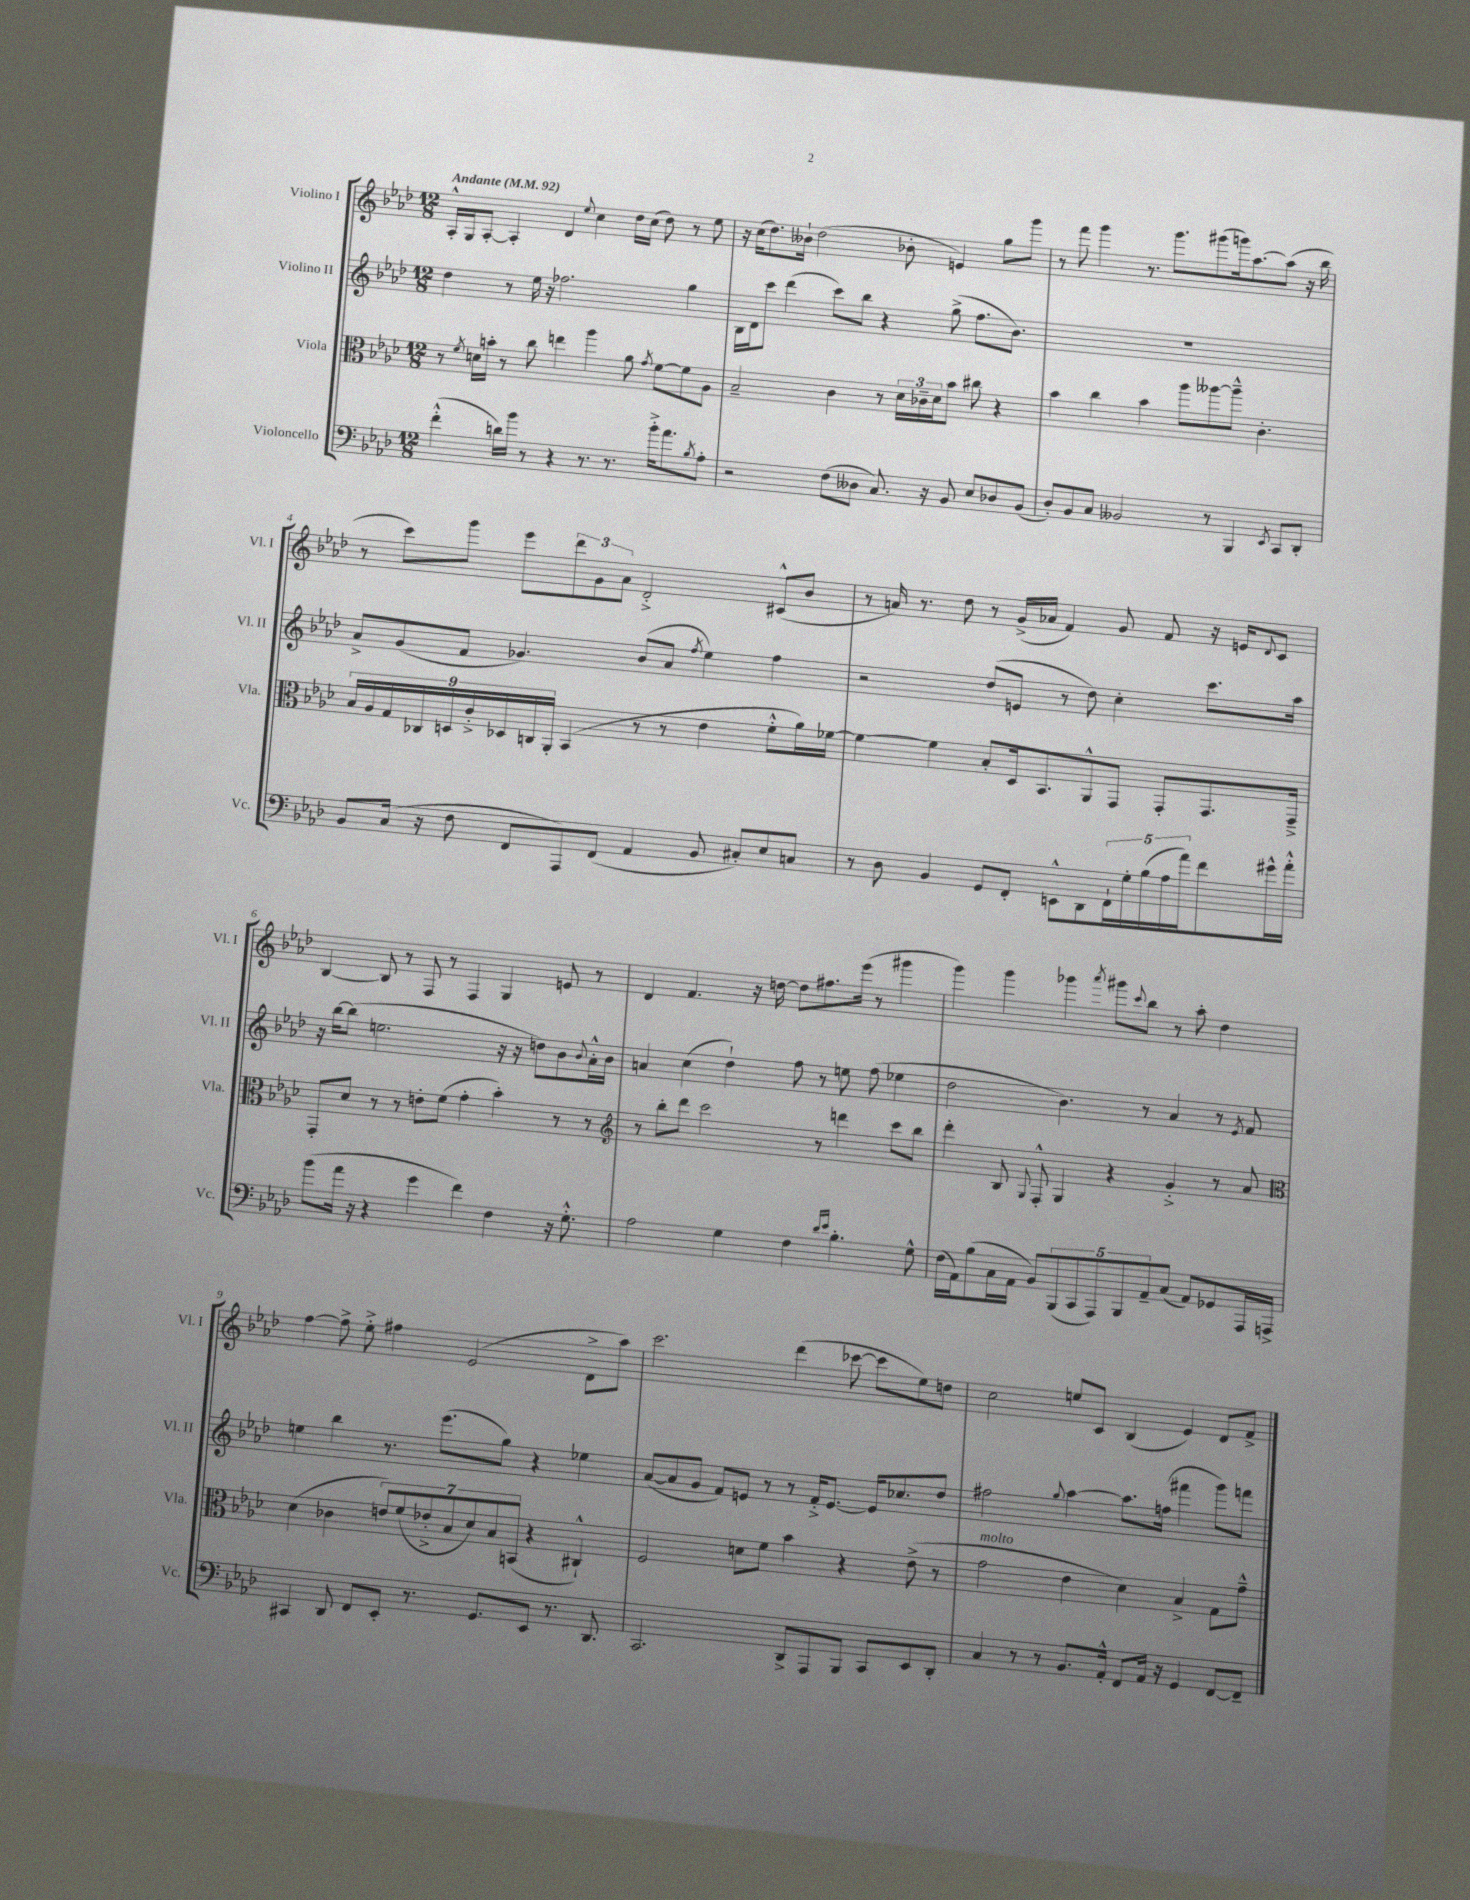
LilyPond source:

<<
\new StaffGroup <<
\new Staff = "s0" \with { instrumentName = "Violino I" shortInstrumentName = "Vl. I" } {
    \clef treble \key aes \major \numericTimeSignature \time 12/8 \tempo "Andante" 4 = 92
    aes16-.-^ g16 aes8~-. aes4-. des'4 \appoggiatura { ees''8 } c''4 des''16 c''16( des''8) r8 ees''8 |
    r16 c''16( des''8.) beses'16-! des''2( bes'8-. e'4) g''8 g'''8 |
    r8 f'''8 g'''4 r8. g'''8. gis'''8( g'''16) aes''8.~ aes''8( r16 bes''16 |
    r8 c'''8) g'''8 ees'''8 \tuplet 3/2 { des'''8 g'8 aes'8 } des'2-.-> cis'8-^( bes'8 |
    r8 a'16) r8. des''8 r8 g'16->( aes'16 f'4) g'8 f'8 r16 e'16 \appoggiatura { des'8 } c'8 |
    bes4~ bes8 r8 f8 r8 f4 g4 e'8 r8 |
    des'4 f'4. r16 d''16~ d''8 fis''8. ees'''16( r8 gis'''4 |
    g'''4) g'''4 ges'''4 \acciaccatura { aes'''8 } gis'''8 \appoggiatura { c'''8 } bes''8 r8 aes''8-. des''4 |
    f''4~ f''8-> ees''8-.-> fis''4 ees'2( des'8-> aes''8) |
    c'''2. des'''4( ces'''8~ ces'''8 ees''8) d''8 |
    c''2 e''8 c'8 bes4( ees'4) des'8 f'8-> \bar "|." |
}
\new Staff = "s1" \with { instrumentName = "Violino II" shortInstrumentName = "Vl. II" } {
    \clef treble \key aes \major \numericTimeSignature \time 12/8
    des''4 r8 ees''16 r16 fes''2. g''4 |
    bes16 des'16 c'''8 des'''4( c'''8) bes''8 r4 g''8->( f''8. bes'8.) |
    R1. |
    aes'8-> g'8( f'8 ges'4.) bes'8( aes'8 \acciaccatura { f''8 } ees''4) f''4 |
    r2 des''8( e'8 r8 des''8) c''4-. c'''8. aes''16 |
    r16 bes''16~ bes''8( e''2. r16 r16 d''8) bes'8 \appoggiatura { bes'8 } aes'16-.-^ bes'16 |
    a'4 c''4( des''4-!) f''8 r8 e''8 f''8( ees''4 |
    des''2 bes'4.) r8 aes'4 r8 \acciaccatura { ees'8 } f'8 |
    e''4 bes''4 r8. ees'''8.( g''8) r4 ees''4 |
    aes'8~( aes'8 g'8 f'8) e'8 r8 r8 f'16-.-> e'8.~ e'16 ces''8. des''8 |
    fis''2 \appoggiatura { g''8 } aes''4~ aes''8. f''16( fis'''4 g'''8) f'''8 \bar "|." |
}
\new Staff = "s2" \with { instrumentName = "Viola" shortInstrumentName = "Vla." } {
    \clef alto \key aes \major \numericTimeSignature \time 12/8
    r8 \acciaccatura { f'8 } d'16 b'16-. r8 c''8 e''4 aes''4 aes'8 \acciaccatura { g'8 } f'8~ f'8 aes8 |
    bes2-- c'4 r8 \tuplet 3/2 { des'16 ces'16-- des'16 } bes'8 cis''8 r4 |
    bes'4 c''4 bes'4 aes''8 aeses''8~ aeses''8---^ c'4.-. |
    \tuplet 9/8 { bes16 aes16 g16 ces16 d16 c'16-.-> des16 c16 aes,16-. } bes,4( r8 r8 ees'4 f'8-.-^ aes'16) fes'16~ |
    fes'4~ fes'4 bes8-. des16 bes,8. aes,8-^ g,8 g,8-. g,8. g,16---> |
    g,8-. des'8 r8 r8 e'8-. f'8( g'4-. bes'4-.) r8 r8 |
    \clef treble r8 bes''8-. des'''8 c'''2 r8 d'''4 c'''8 bes''8 |
    des'''4-. bes8 \appoggiatura { g8 } f8-.-^ g4 r4 g'4-.-> r8 aes'8 |
    \clef alto des'4( ces'4 \tuplet 7/4 { e'8) f'8( ees'8-.-> bes8 des'8) bes8 b,8( } r4 cis4-!-^) |
    f2 d'8 f'8 bes'4 r4 ees'8->( r8 |
    g'2^\markup { \italic "molto" } ees'4 des'4) bes4-> g8 g'8---^ \bar "|." |
}
\new Staff = "s3" \with { instrumentName = "Violoncello" shortInstrumentName = "Vc." } {
    \clef bass \key aes \major \numericTimeSignature \time 12/8
    f'4-.-^( d'16) bes'16 r8 r4 r8. r8. bes'16-.-> aes'8. \acciaccatura { bes8 } aes8-. |
    r2 f8( deses8 c8.) r16 bes,8 ees8 des8 bes,8( |
    des8-.) bes,8 c8 beses,2 r8 bes,,4 \acciaccatura { ees,8 } c,8 des,8-. |
    bes,8 c16( r16 f8 f,8 aes,,8) f,8( aes,4 bes,8 cis8-.) ees8 c8 |
    r8 des8 bes,4 g,8 f,8-. e,8-^ des,8 \tuplet 5/4 { f,16-! g16-. bes16( aes16 aes'16) } f'8 gis'16-^ aes'16-.-^ |
    bes'8( aes'16 r16 r4 g'4 f'4) f4 r16 g8.-.-^ |
    aes2 g4 f4 \grace { des'16 ees'16 } bes4.-. g8-^ |
    f16( aes,16) bes8( c16 aes,16 bes,8) \tuplet 5/4 { bes,,8( c,8 aes,,8) bes,,8 aes,8-- } c8( aes,8) ges,8 aes,,16 a,,16-> |
    cis,4 des,8 f,8 ees,8-. r8. g,8. ees,8 r8. des,8. |
    c,2. des,8-> aes,,8 bes,,8 c,8 ees,8 des,8-. |
    c4 r8 r8 bes,8. aes,16-.-^ f,8 aes,16 r16 g,4 f,8~ f,8-- \bar "|." |
}
>>
>>
